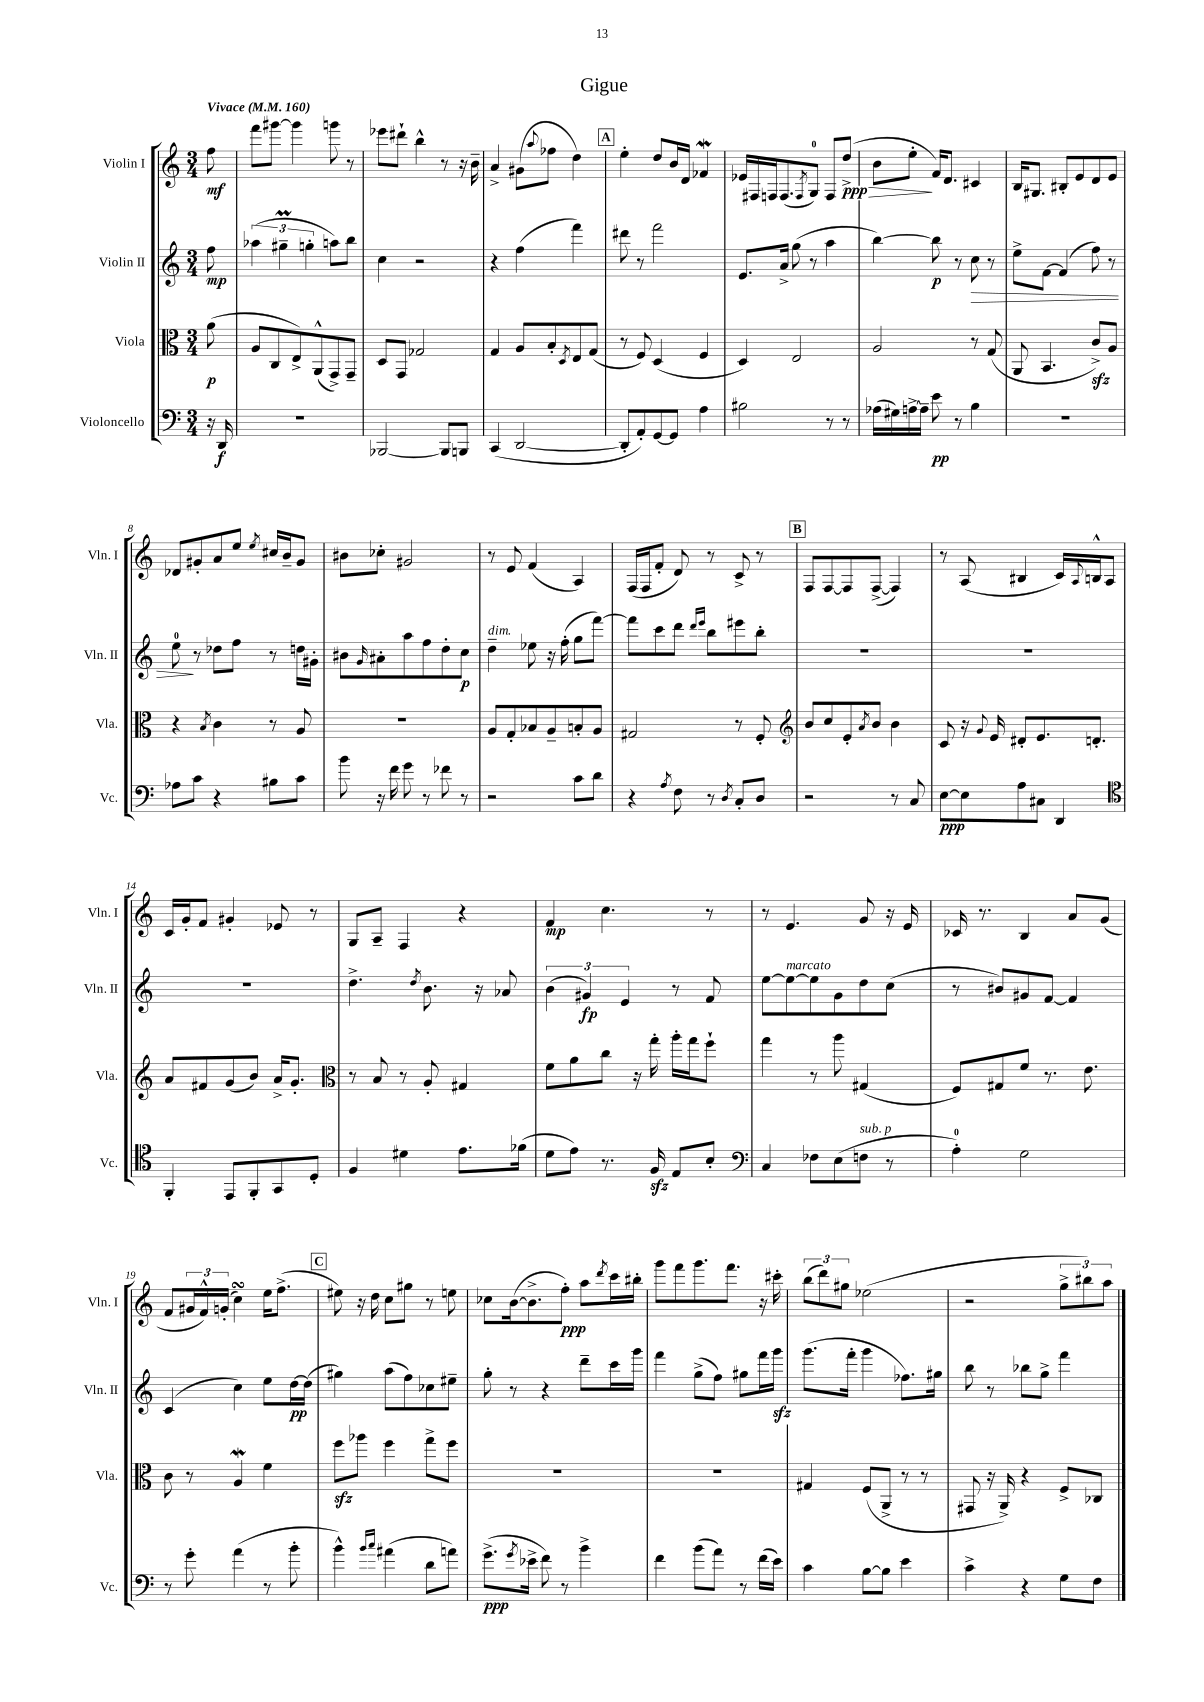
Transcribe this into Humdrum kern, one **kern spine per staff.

**kern	**kern	**kern	**kern
*staff4	*staff3	*staff2	*staff1
*clefF4	*clefC3	*clefG2	*clefG2
*k[]	*k[]	*k[]	*k[]
*M3/4	*M3/4	*M3/4	*M3/4
*MM160	*MM160	*MM160	*MM160
16r	(8a	8ff	8ff
16DD	.	.	.
=	=	=	=
2.r	8A	(6aa-	8fff
.	8C	.	[8ggg#
.	.	6gg#~	.
.	8E^)	.	4ggg#]
.	.	6gg'	.
.	(8AA^^	.	.
.	8GG^)	8aa)	8ggg
.	8GG~	8bb	8r
=	=	=	=
[2BBB-	8D	4cc	8eee-
.	8GG	.	8ddd#`
.	2G-	2r	4bb^^
8BBB-]	.	.	8r
8BBB	.	.	16r
.	.	.	16b~
=	=	=	=
(4CC	4G	4r	4a^
[2DD	8A	(4ff	(8g#
.	.	.	8qqaa
.	8B'	.	8ff-
.	8qD	.	.
.	8E	4fff)	4dd)
.	(8G	.	.
=	=	=	=
8DD']	8r	8ddd#	4ee'
8AA')	8F)	8r	.
[8GG	(4D	2fff	8dd
8GG]	.	.	16b
.	.	.	16d
4A	4F	.	4f-
=	=	=	=
2B#	4D)	8.e	16e-
.	.	.	16F#
.	.	.	16F
.	.	16a^	(8.F
.	2E	(8gg	.
.	.	.	8qF
.	.	8r	8G)
8r	.	4aa	8F
8r	.	.	(8dd^
=	=	=	=
(16A-	2A	[4bb)	8b
16G#)	.	.	.
[16A^	.	.	8ee'
16A~]	.	.	.
8e	.	8bb]	16f)
.	.	.	8.d
8r	.	8r	.
4B	8r	8cc	4c#
.	(8G	8r	.
=	=	=	=
2.r	8AA	8ee^	16B
.	.	.	8.G#
.	4.BB	[8f	.
.	.	(4f]	8B#'
.	.	.	8e
.	8c^)	8ff)	8d
.	8A	8r	8e
=	=	=	=
8A-	4r	8ee	8d-
8c	.	8r	8g#'
.	8qB	.	.
4r	4c	8dd-	8a
.	.	8ff	8ee
.	.	.	8qee
8B#	8r	8r	16cc#
.	.	.	16b~
8c	8A	16dd	8g#
.	.	16g#'	.
=	=	=	=
8b	2.r	8b#	8b#
.	.	16qqg	.
16r	.	8a#'	8cc-'
16f	.	.	.
8g	.	8aa	2g#
8r	.	8ff	.
8f-	.	8dd'	.
8r	.	8cc	.
=	=	=	=
2r	8A	4dd~	8r
.	8G'	.	8e
.	8B-	8ee-	(4f
.	8A~	16r	.
.	.	(16ff'	.
8c	8B'	8gg	4A)
8d	8A	[8fff)	.
=	=	=	=
4r	2G#	8fff]	(16F
.	.	.	16F
.	.	8ccc	8f'
8qA	.	.	.
8F	.	8ddd	8d)
.	.	16qqddd	.
.	.	16qqeee	.
8r	.	8bb	8r
8qD	.	.	.
8C'	8r	8eee#	8c^
8D	8F'	8bb'	8r
=	=	=	=
*	*clefG2	*	*
2r	8b	2.r	8F
.	8cc	.	[8F
.	8e'	.	8F]
.	8qa	.	.
.	8b	.	([8F^
8r	4b	.	4F])
8C	.	.	.
=	=	=	=
[8E	8c	2.r	8r
8E]	16r	.	(8A
.	8qqg	.	.
.	16e	.	.
8A	8d#'	.	4B#
8C#	8.e	.	.
4DD	.	.	16c)
.	.	.	8qqA
.	8.d'	.	16B^^
.	.	.	8A
=	=	=	=
*clefC4	*	*	*
4FF'	8a	2.r	16c
.	.	.	16g'
.	8f#	.	8f
8EE	(8g	.	4g#'
8FF'	8b)	.	.
8GG	16a^	.	8e-
.	8.g'	.	.
8D'	.	.	8r
=	=	=	=
*	*clefC3	*	*
4F	8r	4.dd^	8G
.	8B	.	8A~
4d#	8r	.	4F
.	.	8qdd	.
.	8A'	8.b	.
8.e	4G#	.	4r
.	.	16r	.
.	.	8a-	.
(16f-	.	.	.
=	=	=	=
8d	8f	(6b	4f
8e)	8a	.	.
.	.	6g#)	.
8.r	8cc	.	4.cc
.	.	6e	.
.	16r	.	.
16F	16gg'	.	.
8E	16aa'	8r	.
.	16gg	.	.
8B'	8ff`	8f	8r
=	=	=	=
*clefF4	*	*	*
4C	4gg	[8ee	8r
.	.	8ee_	4.e
8F-	8r	8ee]	.
(8E	8aa	8g	.
8F	(4G#	8dd	8g
8r	.	(8cc	16r
.	.	.	16e
=	=	=	=
4A')	8F)	8r	16c-
.	.	.	8.r
.	8G#	8b#)	.
2G	8f	8g#	4B
.	8.r	[8f	.
.	.	4f]	8a
.	8.e	.	.
.	.	.	(8g
=	=	=	=
8r	8c	(4c	8f
8g'	8r	.	24g#
.	.	.	24f^^)
.	.	.	(24g'
(4a	4A	4cc)	4cc)
8r	4f	8ee	16ee
.	.	.	(8.ff^
8b'	.	[16dd	.
.	.	(16dd]	.
=	=	=	=
4b^^)	8ff	4gg#)	8ee#)
.	8aa-	.	16r
.	.	.	16dd
16qqb	.	.	.
16qqcc	.	.	.
(4a#	4ff	(8aa	8cc
.	.	8ff)	8gg#
8d	8gg^	8cc-	8r
8a)	8ff	8ee#~	8ee
=	=	=	=
(8.g^	2.r	8gg'	8cc-
.	.	8r	([16b
8qg	.	.	.
16e-^	.	.	8.b^]
8f)	.	4r	.
8r	.	.	8ff')
4b^	.	8ddd~	8aa
.	.	.	8qddd
.	.	16ccc	16ccc
.	.	16ggg	16bb#'
=	=	=	=
4f	2.r	4fff	8ggg
.	.	.	8fff
(8b	.	(8gg^	8.ggg
8a)	.	8ff)	.
.	.	.	8.fff
8r	.	8gg#	.
(16f	.	16fff	16r
16e)	.	16ggg	16ccc#'
=	=	=	=
4c	4G#	(8.ggg	(12bb
.	.	.	12ddd)
.	.	.	12gg#
.	.	16fff'	.
[8B	(8F	4ggg	(2ee-
8B]	8AA^	.	.
4e	8r	8.ff-)	.
.	8r	.	.
.	.	16gg#	.
=	=	=	=
4c^	8GG#	8bb	2r
.	16r	8r	.
.	16AA^)	.	.
4r	4r	8bb-	.
.	.	8gg^	.
8G	8F^	4fff	12gg^
.	.	.	12bb#)
8F	8C-	.	.
.	.	.	12aa
==	==	==	==
*-	*-	*-	*-
